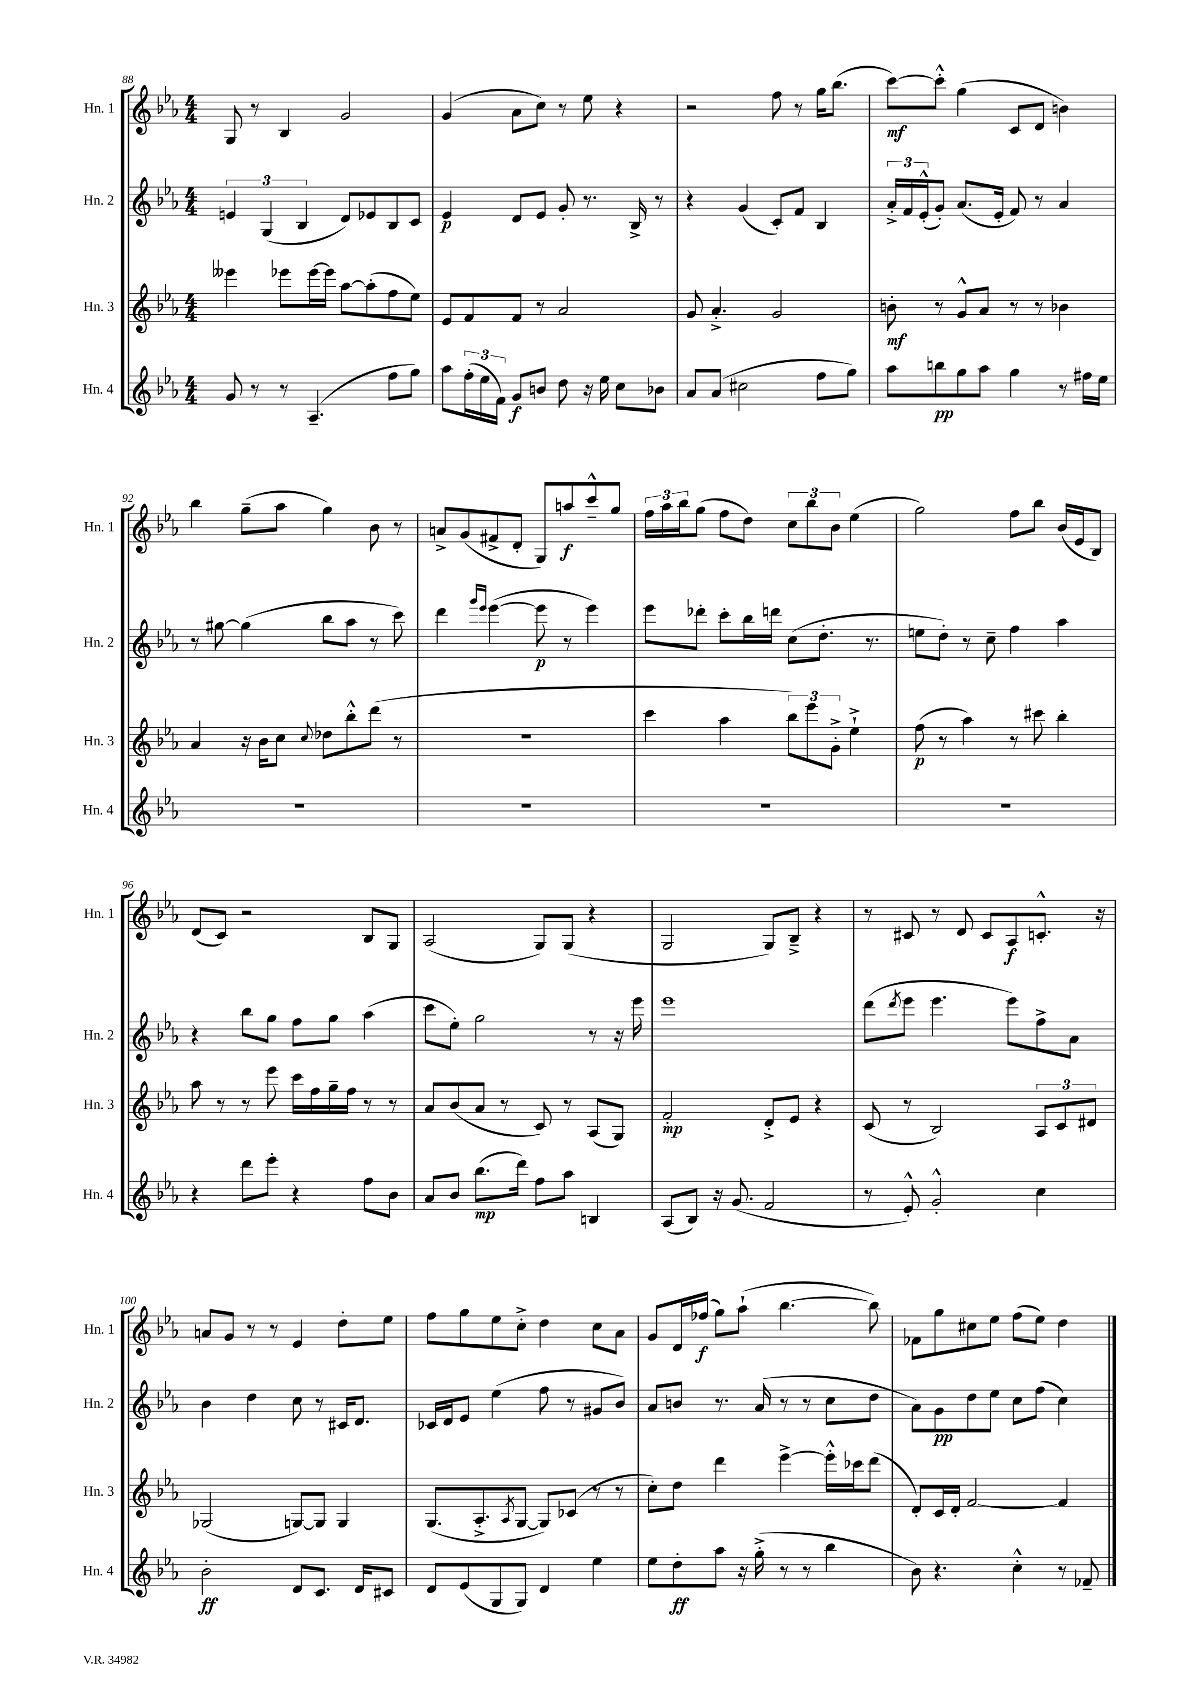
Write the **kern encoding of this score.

**kern	**dynam	**kern	**dynam	**kern	**dynam	**kern	**dynam
*part4	*part4	*part3	*part3	*part2	*part2	*part1	*part1
*staff4	*staff4	*staff3	*staff3	*staff2	*staff2	*staff1	*staff1
*I"Hn. 4	*	*I"Hn. 3	*	*I"Hn. 2	*	*I"Hn. 1	*
*I'Hn. 4	*	*I'Hn. 3	*	*I'Hn. 2	*	*I'Hn. 1	*
*clefG2	*	*clefG2	*	*clefG2	*	*clefG2	*
*k[b-e-a-]	*	*k[b-e-a-]	*	*k[b-e-a-]	*	*k[b-e-a-]	*
*M4/4	*	*M4/4	*	*M4/4	*	*M4/4	*
=88	=88	=88	=88	=88	=88	=88	=88
8g/	.	4eee--X\	.	6en/	.	8G/	.
8r	.	.	.	.	.	8r	.
.	.	.	.	(6G/	.	.	.
8r	.	8eee-X\L	.	.	.	4B-/	.
.	.	.	.	6B-/	.	.	.
(4.A-~/	.	[16eee-\L	.	.	.	.	.
.	.	16eee-\JJ]	.	.	.	.	.
.	.	[8aa-\L	.	8d/L)	.	2g/	.
.	.	(8aa-'\]	.	8e-X/	.	.	.
8ff\L	.	8ff\	.	8B-/	.	.	.
8gg\J)	.	8ee-\J)	.	8c/J	.	.	.
=89	=89	=89	=89	=89	=89	=89	=89
8aa-\L	.	8e-/L	.	4e-/	p	(4g/	.
(24ff'\L	.	8f/	.	.	.	.	.
24ee-\	.	.	.	.	.	.	.
24f\JJ)	.	.	.	.	.	.	.
8g/L	f	8f/J	.	8d/L	.	8a-\L	.
8bn/J	.	8r	.	8e-/J	.	8cc\J)	.
8dd\	.	2a-/	.	8g'/	.	8r	.
16r	.	.	.	8.r	.	8ee-\	.
16ee-\	.	.	.	.	.	.	.
8cc\L	.	.	.	.	.	4r	.
.	.	.	.	16B-^/	.	.	.
8b-X\J	.	.	.	8r	.	.	.
=90	=90	=90	=90	=90	=90	=90	=90
8a-/L	.	8g/	.	4r	.	2r	.
(8a-/J	.	4.a-'^/	.	.	.	.	.
2cc#X\	.	.	.	(4g/	.	.	.
.	.	2g/	.	8c'/L)	.	8ff\	.
.	.	.	.	8f/J	.	8r	.
8ff\L	.	.	.	4B-/	.	16gg\KL	.
.	.	.	.	.	.	(8.bb-\J	.
8gg\J)	.	.	.	.	.	.	.
=91	=91	=91	=91	=91	=91	=91	=91
8aa-\L	.	8bn'\	mf	24a-'^/LL	.	[8ccc\L)	mf
.	.	.	.	24f/	.	.	.
.	.	.	.	(24e-'^^/J	.	.	.
8bbn\	pp	8r	.	8g'/J)	.	8ccc'^^\J]	.
8gg\	.	8g^^/L	.	(8.a-/L	.	(4gg\	.
8aa-\J	.	8a-/J	.	.	.	.	.
.	.	.	.	16e-'/Jk	.	.	.
4gg\	.	8r	.	8f/)	.	8c/L	.
.	.	8r	.	8r	.	8d/J	.
8r	.	4b-X\	.	4a-/	.	4bn\)	.
16ff#X\LL	.	.	.	.	.	.	.
16ee-\JJ	.	.	.	.	.	.	.
!!LO:LB:g=z
=92	=92	=92	=92	=92	=92	=92	=92
1r	.	4a-/	.	8r	.	4bb-\	.
.	.	.	.	[8gg#X\	.	.	.
.	.	16r	.	(4gg#\]	.	(8gg~\L	.
.	.	16b-\KL	.	.	.	.	.
.	.	8cc\J	.	.	.	8aa-\J	.
.	.	8qqcc/	.	.	.	.	.
.	.	8dd-X\L	.	8bb-\L	.	4gg\)	.
.	.	8bb-'^^\	.	8aa-\J	.	.	.
.	.	(8ddd\J	.	8r	.	8b-\	.
.	.	8r	.	8ccc\)	.	8r	.
=93	=93	=93	=93	=93	=93	=93	=93
1r	.	1r	.	4ddd\	.	8an^/L	.
.	.	.	.	.	.	(8g/	.
.	.	.	.	16qqggg/LL	.	.	.
.	.	.	.	16qqeee-/JJ	.	.	.
.	.	.	.	([4eee-\	.	8f#X^/	.
.	.	.	.	.	.	8d'/J	.
.	.	.	.	8eee-\]	p	8G/L)	.
.	.	.	.	8r	.	8aan/	f
.	.	.	.	4eee-\)	.	8ccc~^^/	.
.	.	.	.	.	.	8gg/J	.
=94	=94	=94	=94	=94	=94	=94	=94
1r	.	4ccc\	.	8eee-\L	.	24ff\LL	.
.	.	.	.	.	.	24aa-\	.
.	.	.	.	.	.	24bb-\J	.
.	.	.	.	8ddd-X'\J	.	(8gg\J	.
.	.	4aa-\	.	8ccc'\L	.	8ff\L	.
.	.	.	.	16bb-\L	.	8dd\J)	.
.	.	.	.	16dddn\JJ	.	.	.
.	.	12bb-\L)	.	(8cc\L	.	12cc\L	.
.	.	12eee-\	.	.	.	12bb-\	.
.	.	.	.	8.dd'\J	.	.	.
.	.	12g'^\J	.	.	.	12b-\J	.
.	.	4ee-`^\	.	.	.	(4ee-\	.
.	.	.	.	8.r	.	.	.
=95	=95	=95	=95	=95	=95	=95	=95
1r	.	(8ff\	p	8een\L	.	2gg\)	.
.	.	8r	.	8dd'\J)	.	.	.
.	.	4aa-\)	.	8r	.	.	.
.	.	.	.	8cc~\	.	.	.
.	.	8r	.	4ff\	.	8ff\L	.
.	.	8ccc#X\	.	.	.	8bb-\J	.
.	.	4bb-'\	.	4aa-\	.	(16b-/LL	.
.	.	.	.	.	.	16e-/J	.
.	.	.	.	.	.	8B-/J)	.
!!LO:LB:g=z
=96	=96	=96	=96	=96	=96	=96	=96
4r	.	8aa-\	.	4r	.	(8d/L	.
.	.	8r	.	.	.	8c/J)	.
8ddd\L	.	8r	.	8bb-\L	.	2r	.
8eee-'\J	.	8eee-\	.	8gg\J	.	.	.
4r	.	16ccc\LL	.	8ff\L	.	.	.
.	.	16ff\	.	.	.	.	.
.	.	16gg~\	.	8gg\J	.	.	.
.	.	16ff\JJ	.	.	.	.	.
8ff\L	.	8r	.	(4aa-\	.	8B-/L	.
8b-\J	.	8r	.	.	.	8G/J	.
=97	=97	=97	=97	=97	=97	=97	=97
8a-/L	.	8a-/L	.	8ccc\L	.	(2A-/	.
8b-/J	.	(8b-/	.	8ee-'\J)	.	.	.
(8.bb-\L	mp	8a-/J	.	2gg\	.	.	.
.	.	8r	.	.	.	.	.
16ddd\Jk)	.	.	.	.	.	.	.
8ff\L	.	8c/)	.	.	.	8G/L)	.
8aa-\J	.	8r	.	.	.	(8G/J	.
4Bn/	.	(8A-/L	.	8r	.	4r	.
.	.	8G/J)	.	16r	.	.	.
.	.	.	.	16eee-\	.	.	.
=98	=98	=98	=98	=98	=98	=98	=98
(8A-/L	.	2f'/	mp	1eee-	.	2G/	.
8B-/J)	.	.	.	.	.	.	.
16r	.	.	.	.	.	.	.
(8.g/	.	.	.	.	.	.	.
2f/	.	8d'^/L	.	.	.	8G/L)	.
.	.	8e-/J	.	.	.	8B-~^/J	.
.	.	4r	.	.	.	4r	.
=99	=99	=99	=99	=99	=99	=99	=99
8r	.	(8c/	.	(8ddd\L	.	8r	.
.	.	.	.	8qddd/	.	.	.
8e-'^^/)	.	8r	.	8eee-\J	.	8c#X/	.
2g'^^/	.	2B-/)	.	4.eee-\	.	8r	.
.	.	.	.	.	.	8d/	.
.	.	.	.	.	.	8c#/L	.
.	.	.	.	8eee-\L)	.	8A-/	f
4cc\	.	12A-/L	.	8ff^\	.	8.cn'^^/J	.
.	.	12c/	.	.	.	.	.
.	.	.	.	8a-\J	.	.	.
.	.	12d#X/J	.	.	.	.	.
.	.	.	.	.	.	16r	.
!!LO:LB:g=z
=100	=100	=100	=100	=100	=100	=100	=100
2b-'\	ff	(2G-X/	.	4b-\	.	8an/L	.
.	.	.	.	.	.	8g/J	.
.	.	.	.	4dd\	.	8r	.
.	.	.	.	.	.	8r	.
8d/L	.	[8Gn/L)	.	8cc\	.	4e-/	.
8.c/J	.	8G/J]	.	8r	.	.	.
.	.	4G/	.	16c#X/KL	.	8dd'\L	.
16d/KL	.	.	.	8.d/J	.	.	.
8c#X/J	.	.	.	.	.	8ee-\J	.
=101	=101	=101	=101	=101	=101	=101	=101
8d/L	.	(8.G/L	.	16c-X/LL	.	8ff\L	.
.	.	.	.	16d/J	.	.	.
(8e-/	.	.	.	8e-/J	.	8gg\	.
.	.	8.A-'^/	.	.	.	.	.
8G/	.	.	.	(4ee-\	.	8ee-\	.
.	.	8qA-/	.	.	.	.	.
8G/J)	.	[8G/J	.	.	.	8cc'^\J	.
4d/	.	8G/L])	.	8ff\	.	4dd\	.
.	.	(8c-X/J	.	8r	.	.	.
4ee-\	.	8r	.	8g#X/L	.	8cc\L	.
.	.	8r	.	8b-/J)	.	8a-\J	.
=102	=102	=102	=102	=102	=102	=102	=102
8ee-\L	.	8cc'\L)	.	8a-/L	.	8g/L	.
8dd'\	ff	8dd\J	.	8bn/J	.	16d/L	.
.	.	.	.	.	.	(16ff-X/JJ	f
8aa-\J	.	4ddd\	.	8.r	.	8gg\L)	.
16r	.	.	.	.	.	(8aa-`\J	.
(16gg'^\	.	.	.	(16a-/	.	.	.
8r	.	[4eee-^\	.	8r	.	[4.bb-\	.
8r	.	.	.	8r	.	.	.
4bb-\	.	16eee-'^^\LL]	.	8cc\L	.	.	.
.	.	16ccc-X\J	.	.	.	.	.
.	.	(8ddd\J	.	8dd\J	.	8bb-\])	.
=103	=103	=103	=103	=103	=103	=103	=103
8b-\)	.	8d'/L)	.	8a-\L)	.	8f-X\L	.
4.r	.	16c/L	.	8g\	pp	8gg\	.
.	.	16d'/JJ	.	.	.	.	.
.	.	[2f/	.	8dd\	.	8cc#X\	.
.	.	.	.	8ee-\J	.	8ee-\J	.
4cc'^^\	.	.	.	8cc\L	.	(8ff\L	.
.	.	.	.	(8ff\J	.	8ee-\J)	.
8r	.	4f/]	.	4cc\)	.	4dd\	.
8f-X~/	.	.	.	.	.	.	.
==	==	==	==	==	==	==	==
*-	*-	*-	*-	*-	*-	*-	*-
